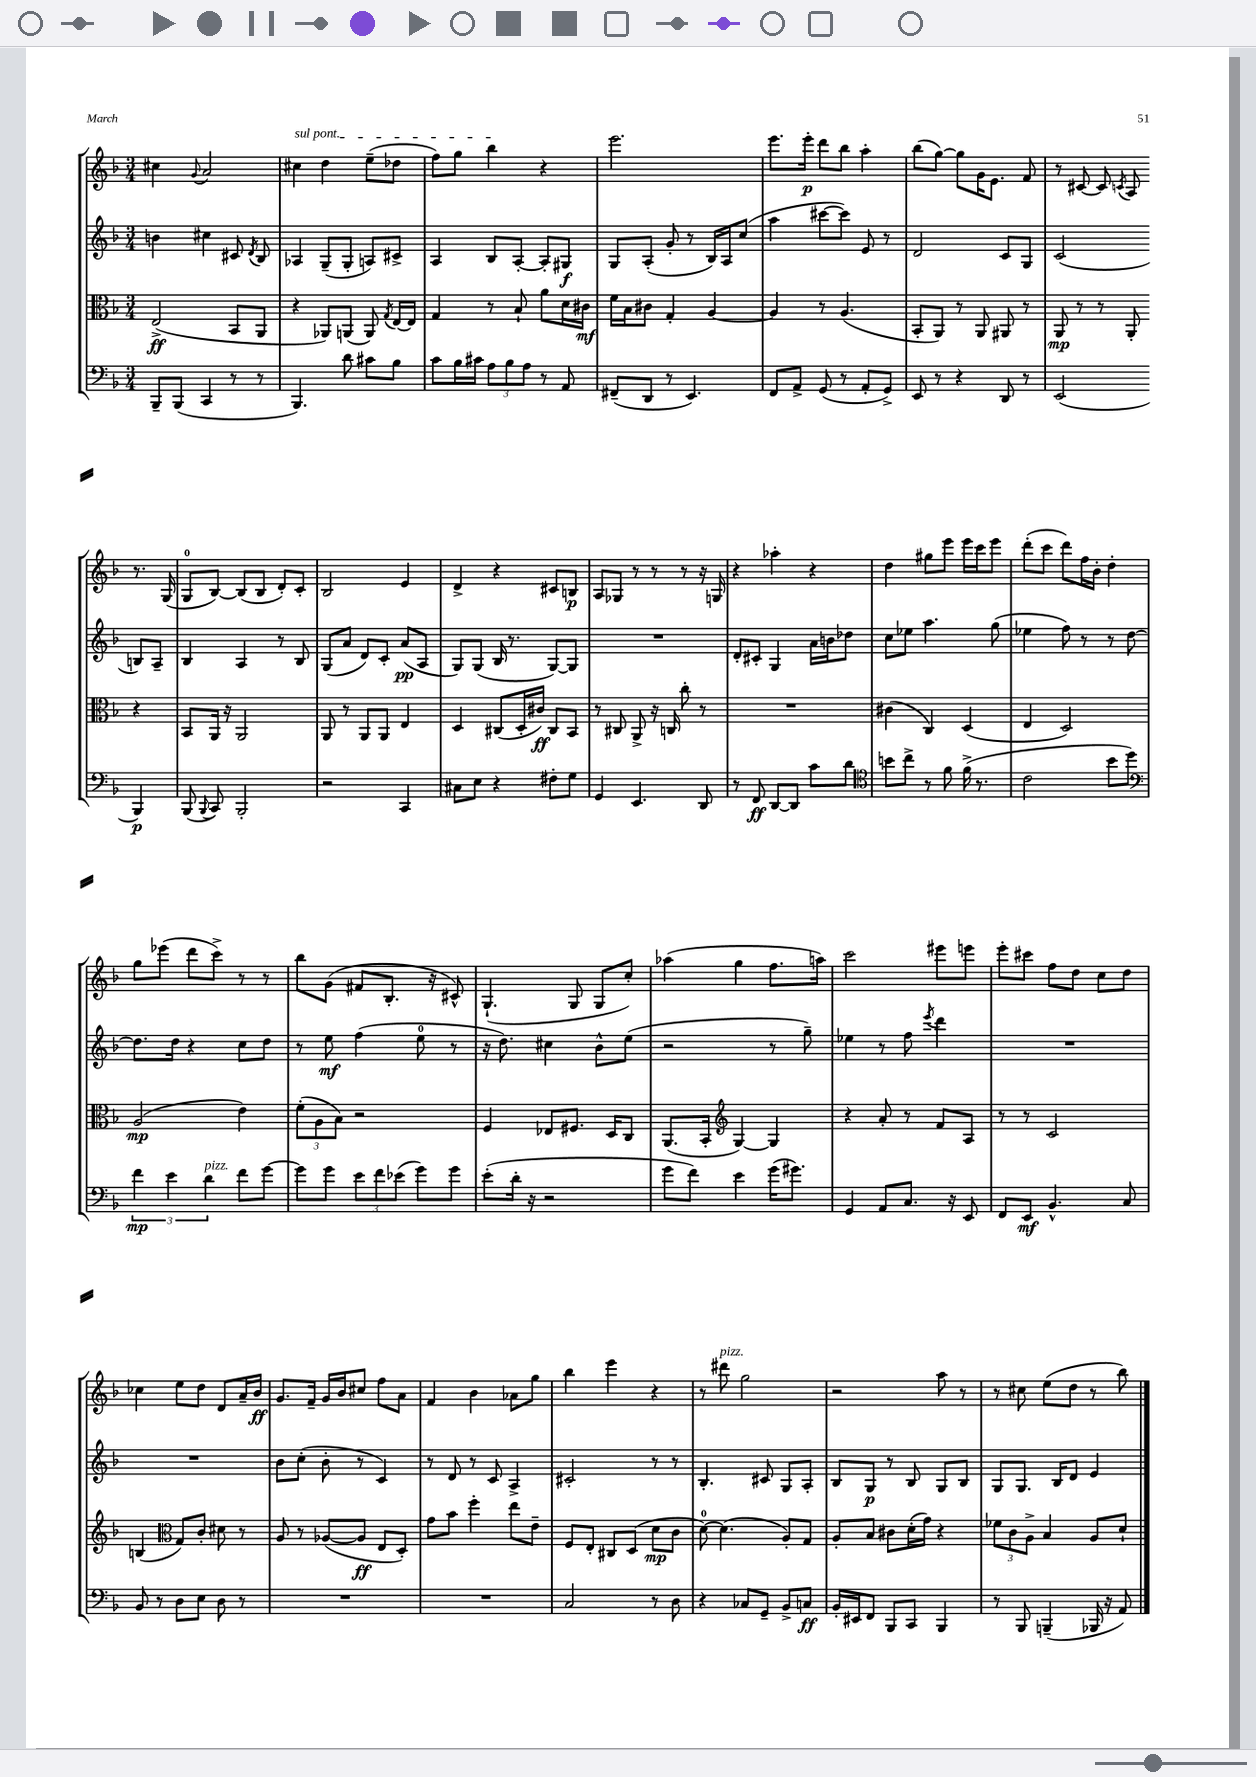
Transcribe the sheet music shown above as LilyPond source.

<<
\new StaffGroup <<
\new Staff = "s0" {
    \clef treble \key f \major \numericTimeSignature \time 3/4
    \autoBeamOff cis''4 \appoggiatura { g'8 } a'2 |
    \once \override TextSpanner.bound-details.left.text = \markup { \italic "sul pont." } cis''4\startTextSpan d''4 e''8[--( des''8] |
    f''8[) g''8] bes''4\stopTextSpan r4 |
    e'''2. |
    e'''8.[ e'''16]-.\p d'''8[ bes''8] a''4-. |
    bes''8[( g''8]~) g''8[ g'16 e'8.] f'8 |
    r8 cis'8~ cis'8 \acciaccatura { c'8 } a8 r8. g16( |
    g8[-0 bes8]~) bes8[( bes8] d'8[-.) c'8]-. |
    bes2 e'4 |
    d'4-> r4 cis'8[ b8]\p |
    a8[ ges8] r8 r8 r8 r16 g16 |
    r4 aes''4-. r4 |
    d''4 gis''8[ e'''8] e'''16[ c'''16 e'''8] |
    d'''8[-.( c'''8] d'''8[) f''16 bes'16]-. d''4-. |
    g''8[ ees'''8]( d'''8[ c'''8]->) r8 r8 |
    bes''8[ g'8]( fis'8[ bes8.]-. r16 cis'8-^) |
    g4.-!( g8 g8[ c''8]-.) |
    aes''4( g''4 f''8.[ a''16]) |
    c'''2 eis'''8[ e'''8] |
    e'''8[-. cis'''8] f''8[ d''8] c''8[ d''8] |
    ces''4 e''8[ d''8] d'8[ a'16-- bes'16]\ff |
    g'8.[ f'16]-- g'16[ bes'16 cis''8] f''8[ a'8] |
    f'4 bes'4 aes'8[ g''8] |
    bes''4 e'''4 r4 |
    r8 dis'''8^\markup { \italic "pizz." } g''2 |
    r2 a''8 r8 |
    r8 cis''8 e''8[( d''8] r8 bes''8) \bar "|." |
}
\new Staff = "s1" {
    \clef treble \key f \major \numericTimeSignature \time 3/4
    \autoBeamOff b'4 cis''4 cis'8 \acciaccatura { d'8 } bes8 |
    aes4 g8[--( g8]-. a8[) cis'8]-> |
    a4 bes8[ a8]~-. a8[-. gis8]\f |
    g8[ a8]-.( g'8-. r8 bes16[) a16 c''8]( |
    a''4 cis'''8[~ cis'''8]) e'8 r8 |
    d'2 c'8[ g8] |
    c'2( b8[) a8]-- |
    bes4 a4 r8 bes8 |
    g8[( a'8] d'8[) c'8]-. a'8[\pp( a8] |
    g8[) g8]( bes16 r8. g8[~) g8] |
    R2. |
    d'8[-. cis'8]-. g4 a'16[ b'16 des''8] |
    c''8[ ees''8] a''4. g''8( |
    ees''4 f''8) r8 r8 d''8~ |
    d''8.[ d''16] r4 c''8[ d''8] |
    r8 e''8\mf f''4( e''8-0 r8 |
    r16 d''8.) cis''4 bes'8[-^ e''8]( |
    r2 r8 g''8--) |
    ees''4 r8 f''8 \acciaccatura { e'''8 } d'''4 |
    R2. |
    R2. |
    bes'8[ c''8]-.( bes'8-. r8 c'4) |
    r8 d'8 r8 c'8 a4-> |
    cis'2-. r8 r8 |
    bes4.-. cis'8 g8[ a8]-. |
    bes8[ g8]\p r8 bes8 g8[ bes8] |
    g8[ g8.] bes16[ d'8] e'4 \bar "|." |
}
\new Staff = "s2" {
    \clef alto \key f \major \numericTimeSignature \time 3/4
    \autoBeamOff e2->\ff( bes,8[ a,8] |
    r4 aes,8[) a,8]( a,8) \acciaccatura { g8 } e16[~ e16] |
    g4 r8 bes8-! a'8[ d'16 cis'16]\mf |
    f'16[ bes16 cis'8] g4-. a4~ |
    a4 r8 a4.( |
    bes,8[-. a,8]) r8 a,8 ais,8 r8 |
    a,8\mp r8 r8 a,8-. r4 |
    bes,8[ a,16] r16 a,2 |
    a,8 r8 a,8[ a,8] e4 |
    d4 cis8[( d16-. cis'16]\ff) cis8[ bes,8] |
    r8 cis8 a,8-> r16 c16 c''8-. r8 |
    R2. |
    cis'4( c4) d4( |
    e4 d2) |
    a2\mp( e'4) |
    \tuplet 3/2 { f'8[-.( a8 bes8]) } r2 |
    f4 ees8[ fis8.] d16[ c8] |
    a,8.[( bes,16]-. \clef treble g4~) g4 |
    r4 a'8-. r8 f'8[ a8] |
    r8 r8 c'2 |
    b4( \clef alto g8[) c'8]-. dis'8 r8 |
    a8 r8 aes8[~( aes8]\ff e8[ d8]-.) |
    g'8[ bes'8] f''4-. e''8[ e'8]-- |
    f8[ e8]-. cis8[ d8]( d'8[\mp c'8] |
    d'8-0~) d'4.( a8[-.) g8] |
    a8[-. bes8] cis'8[ d'16-.( g'16]) r4 |
    \tuplet 3/2 { fes'8[ c'8 a8]-> } bes4 a8[ d'8]-! \bar "|." |
}
\new Staff = "s3" {
    \clef bass \key f \major \numericTimeSignature \time 3/4
    \autoBeamOff bes,,8[-- bes,,8]( c,4 r8 r8 |
    bes,,4.) d'8 cis'8[ bes8] |
    c'8[ bes16 cis'16] \tuplet 3/2 { a8[ bes8 a8] } r8 a,8 |
    fis,8[--( d,8] r8 e,4.) |
    f,8[ a,8]-> g,8( r8 a,8[-. g,8]->) |
    e,8 r8 r4 d,8 r8 |
    e,2( bes,,4\p) |
    bes,,8( \appoggiatura { bes,,8 } c,8) bes,,2-. |
    r2 c,4 |
    cis8[ e8] r4 fis8[-. g8] |
    g,4 e,4. d,8 |
    r8 f,8\ff d,8[~ d,8] c'8[ d'8] |
    \clef tenor b'8[ c''8]-> r8 f'8 f'16->( r8. |
    c'2 bes'8[ d''8]) |
    \clef bass \tuplet 3/2 { f'4\mp e'4 d'4^\markup { \italic "pizz." } } f'8[ g'8]~ |
    g'8[ g'8] \tuplet 3/2 { e'8[ f'8 ees'8]( } g'8[) g'8] |
    e'8[-.( d'16]-. r16 r2 |
    g'8[ f'8]) e'4 g'16[( gis'8.]) |
    g,4 a,8[ c8.] r16 e,8 |
    f,8[ e,8]\mf bes,4.-^ c8 |
    bes,8 r8 d8[ e8] d8 r8 |
    R2. |
    R2. |
    c2 r8 d8 |
    r4 ces8[ g,8]-- bes,8[-> c8]\ff |
    bes,16[-. eis,16 f,8] bes,,8[ c,8] bes,,4 |
    r8 bes,,8 b,,4--( bes,,16 r16 a,8) \bar "|." |
}
>>
>>
\layout { \context { \Score \remove "Bar_number_engraver" } }
